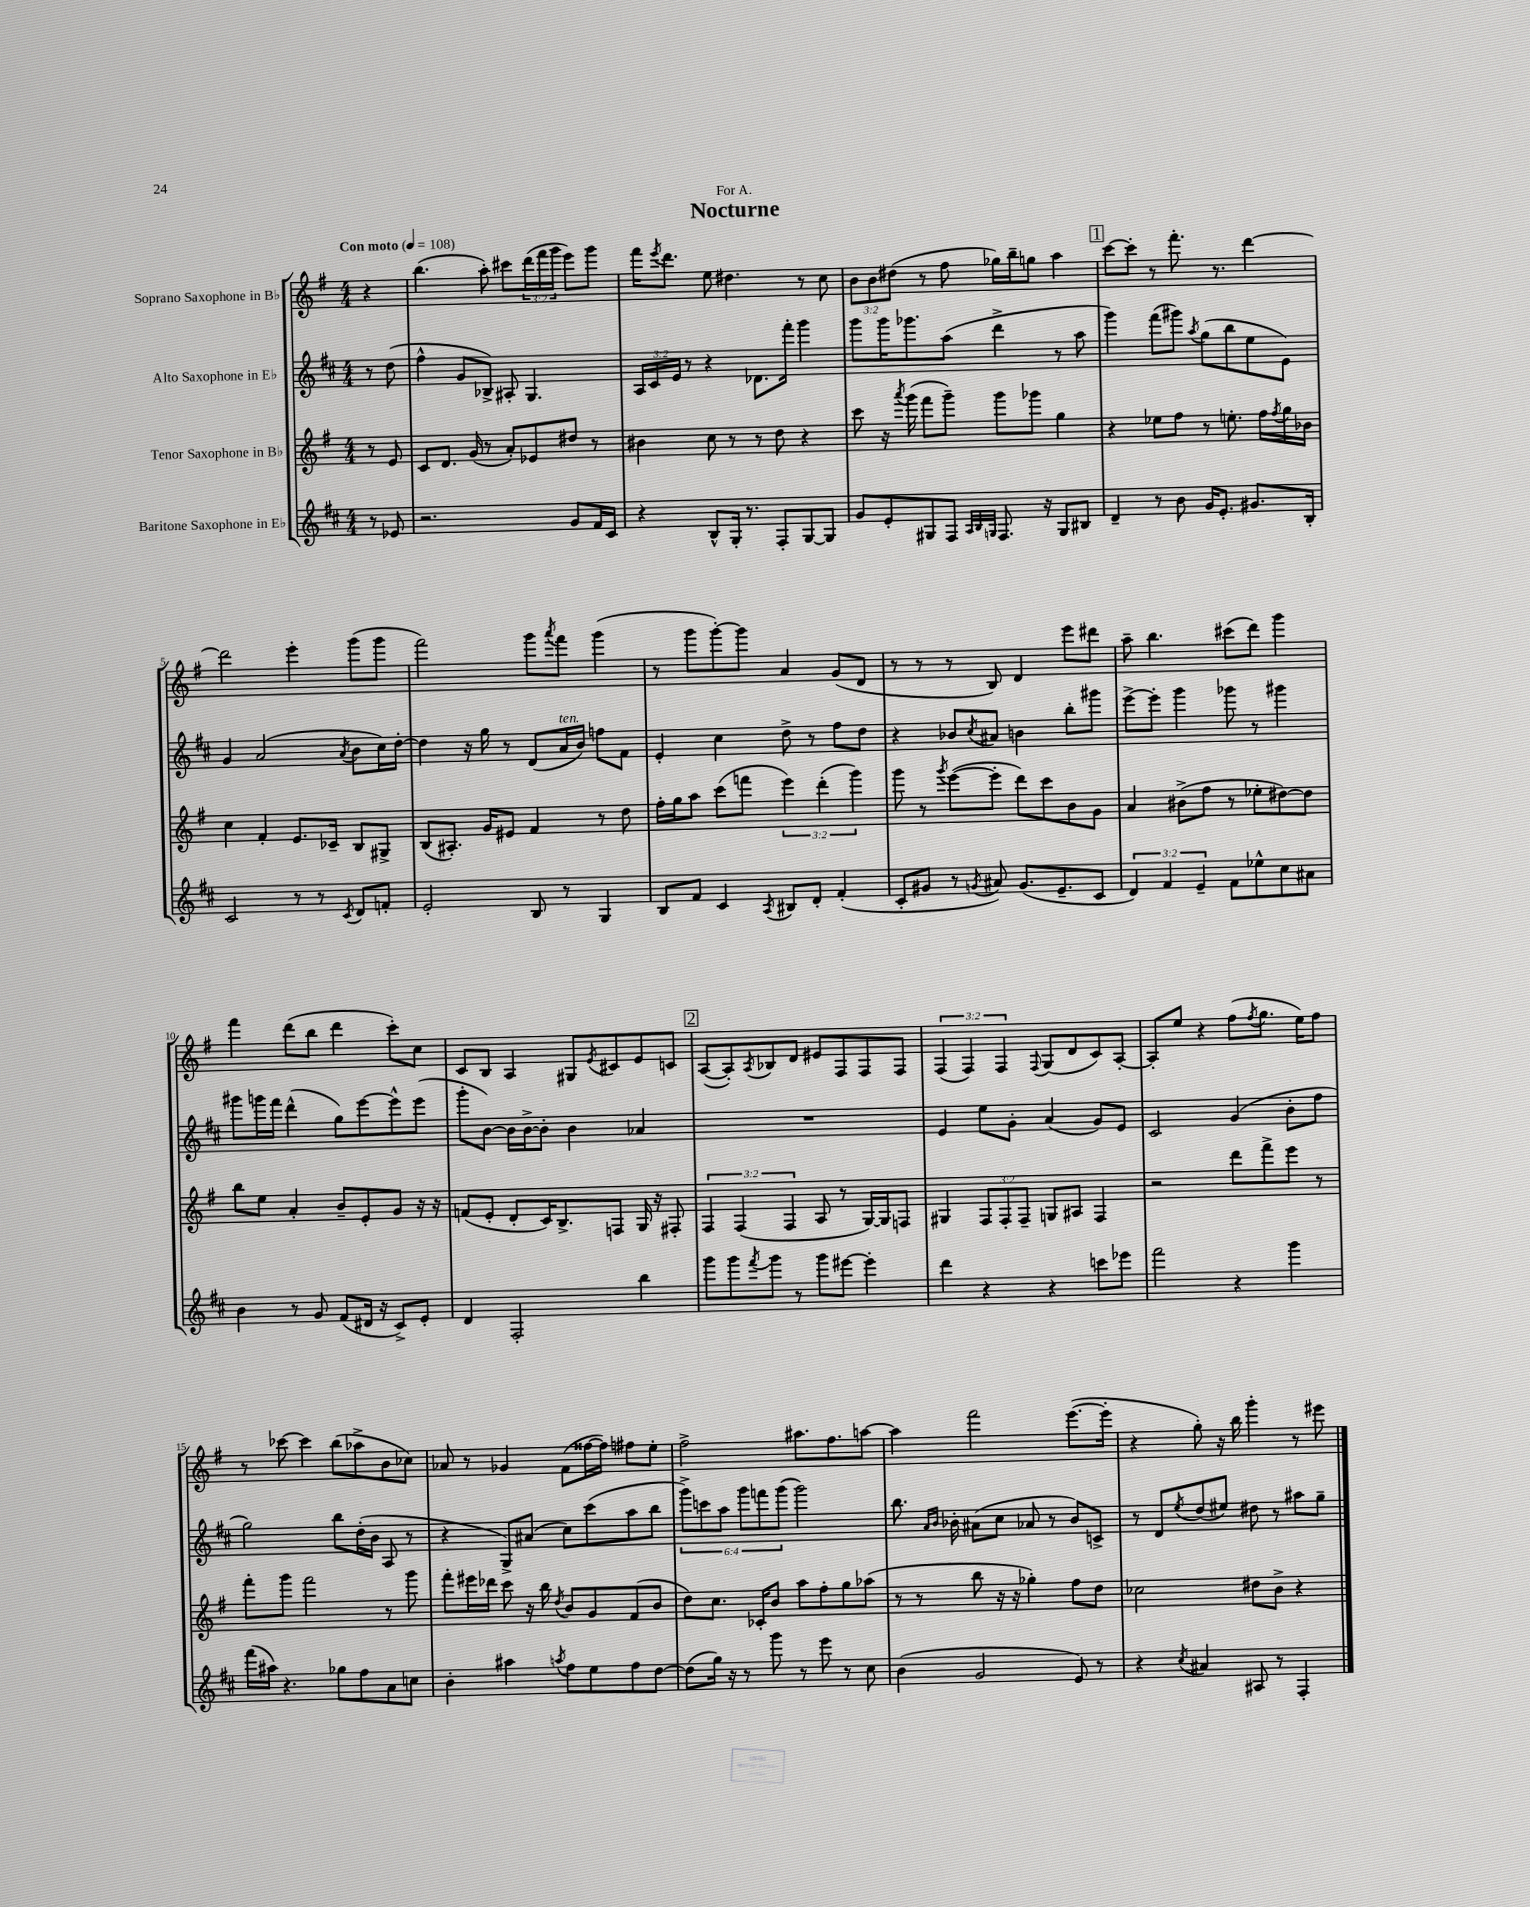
\header { title = "Nocturne" dedication = "For A." }
<<
\new StaffGroup <<
\new Staff = "s0" \with { instrumentName = "Soprano Saxophone in Bb" } {
    \clef treble \key g \major \numericTimeSignature \time 4/4 \override Staff.TupletNumber.text = #tuplet-number::calc-fraction-text \partial 4 \tempo "Con moto" 4 = 108
    r4 |
    b''4.( a''8-.) cis'''8 \tuplet 3/2 { d'''16( fis'''16 g'''16 } e'''8) g'''8 |
    fis'''16 \acciaccatura { e'''8 } d'''8. e''8 dis''4. r8 c''8 |
    \tuplet 3/2 { b'8 b'8 dis''8( } r8 fis''8 ges''16) b''16-- g''8 a''4 |
    \mark \markup { \box "1" } c'''8~ c'''8-. r8 fis'''8.-. r8. d'''4~ |
    d'''2 e'''4-. g'''8( g'''8 |
    fis'''2) g'''8 \acciaccatura { a'''8 } fis'''8 g'''4( |
    r8 g'''8 g'''8~-.) g'''8 a'4 g'8( d'8 |
    r8 r8 r8 b8) d'4 e'''8 dis'''8 |
    a''8-- b''4. cis'''8( d'''8) g'''4 |
    fis'''4 d'''8( b''8 d'''4 c'''8-.) c''8 |
    c'8 b8 a4 gis8 \acciaccatura { e'8 } cis'8 e'8 c'8 |
    \mark \markup { \box "2" } a8~( a8-.) \acciaccatura { a8 } bes8 d'8 eis'8 fis8 fis8 fis8 |
    \tuplet 3/2 { fis4( fis4) fis4 } \appoggiatura { fis8 } g8( d'8 c'8) a8~-. |
    a8-. e''8 r4 fis''8( \acciaccatura { fis''8 } g''8. e''16) fis''8 |
    r8 ces'''8~ ces'''4 b''8( aes''8-> b'8 ces''8) |
    aes'8 r8 ges'4 fis'8( fisis''16~ fisis''16) fis''8 e''8-. |
    fis''2-> ais''8. fis''8. a''8~ |
    a''4 fis'''2 e'''8.~( e'''16-. |
    r4 g''8-.) r16 b''16 g'''4-. r8 eis'''8 \bar "|." |
}
\new Staff = "s1" \with { instrumentName = "Alto Saxophone in Eb" } {
    \clef treble \key d \major \numericTimeSignature \time 4/4 \override Staff.TupletNumber.text = #tuplet-number::calc-fraction-text \partial 4
    r8 d''8( |
    fis''4-^ g'8 bes8->) ais8-. g4. |
    \tuplet 3/2 { a16 cis'16 e'16 } r8 r4 des'8. fis'''16-. g'''4 |
    g'''8 g'''16 ges'''8. a''8( d'''4-> r8 a''8 |
    \mark \markup { \box "1" } g'''4) fis'''8( gis'''8) \acciaccatura { a''8 } g''8( b''8 e''8 e'8) |
    g'4 a'2( \acciaccatura { a'8 } b'8 cis''16) d''16~-. |
    d''4 r16 g''16 r8 d'8( a'16^\markup { \italic "ten." } b'16) f''8 fis'8 |
    e'4-. cis''4 d''8-> r8 fis''8 d''8 |
    r4 bes'8 \acciaccatura { cis''8 } ais'8 b'4 b''8-. gis'''8 |
    e'''8~-> e'''8-. g'''4 ges'''8 r8 gis'''4 |
    gis'''8 g'''16 fis'''16 d'''4-^( g''8) e'''8~ e'''8-^ e'''8( |
    g'''8-. b'8~) b'16 b'16~-> b'8-. b'4 aes'4 |
    \mark \markup { \box "2" } R1 |
    e'4 e''8 g'8-. a'4( g'8) e'8 |
    cis'2 g'4( b'8-. fis''8 |
    g''2) b''8 d''16-.( b'16 a8 r8 |
    r4 g8->) ais'8( cis''8) cis'''8( a''8 b''8 |
    \tuplet 6/4 { g'''8->) c'''8 a''8 g'''8 f'''8 g'''8( } g'''2) |
    b''8. \grace { a'16 b'16 } bes'16-. ais'8( cis''8 aes'8 r8 bes'8) c'8-> |
    r8 d'8 \acciaccatura { e''8 } d''8( eis''8) dis''8 r8 ais''8 g''8-- \bar "|." |
}
\new Staff = "s2" \with { instrumentName = "Tenor Saxophone in Bb" } {
    \clef treble \key g \major \numericTimeSignature \time 4/4 \override Staff.TupletNumber.text = #tuplet-number::calc-fraction-text \partial 4
    r8 e'8 |
    c'8 d'8. g'16( r8 a'8-.) ees'8 dis''8 r8 |
    bis'4 c''8 r8 r8 d''8 r4 |
    c'''8 r16 \acciaccatura { a'''8 } g'''16( fis'''8 g'''8--) g'''8 ges'''8 g''4 |
    \mark \markup { \box "1" } r4 ees''8 fis''8 r8 e''8.-. fis''16 \acciaccatura { fis''8 } g''16 bes'16 |
    c''4 fis'4-. e'8. ces'16-- b8 gis8-> |
    b8( ais8.-.) g'16 eis'8 fis'4 r8 d''8 |
    fis''16-. g''16 a''8 c'''8( f'''8 \tuplet 3/2 { e'''4) d'''4-.( g'''4) } |
    g'''8 r8 \acciaccatura { g'''8 } e'''8~( e'''8-. d'''8) c'''8 b'8 g'8 |
    a'4 bis'8->( fis''8 r8 ees''8-. dis''8~) dis''8 |
    b''8 e''8 a'4-. b'8-- e'8-. g'8 r16 r16 |
    f'8( e'8-. d'8-. c'16) b8.-> f8 g16 r16 fis8-. |
    \mark \markup { \box "2" } \tuplet 3/2 { fis4 fis4( fis4 } a8 r8 g16~) g16 f8 |
    gis4 \tuplet 3/2 { fis8 fis8-. fis8-- } g8 ais8 fis4 |
    r2 d'''8 fis'''8-> e'''8 r8 |
    fis'''8-. g'''8 fis'''2 r8 g'''8 |
    fis'''8-. eis'''16 des'''16 c'''8 r16 b''16 \acciaccatura { d''8 } b'8 g'8 fis'8( b'8 |
    d''8) c''8. ces'16-. b'8 a''8 fis''8-. g''8 aes''8( |
    r8 r8 b''8 r16 r16 ges''4-.) fis''8 d''8 |
    ces''2 dis''8 b'8-> r4 \bar "|." |
}
\new Staff = "s3" \with { instrumentName = "Baritone Saxophone in Eb" } {
    \clef treble \key d \major \numericTimeSignature \time 4/4 \override Staff.TupletNumber.text = #tuplet-number::calc-fraction-text \partial 4
    r8 ees'8 |
    r2. g'8 fis'16 cis'16 |
    r4 b8-^ g16-. r8. fis8-. g8~ g8 |
    g'8 e'8-. gis8 fis8 \grace { a32 b32 g32 } fis8. r16 g8 bis8 |
    \mark \markup { \box "1" } d'4-- r8 b'8 g'16 e'8.-. gis'8. b16-. |
    cis'2 r8 r8 \acciaccatura { cis'8 } d'8 f'8-. |
    e'2-. b8 r8 g4 |
    b8 fis'8 cis'4 \acciaccatura { a8 } bis8 d'8-. fis'4-.( |
    cis'8-. gis'8 r8 \acciaccatura { g'8 } ais'8) g'8.( e'8.-- cis'8 |
    \tuplet 3/2 { d'4) fis'4 e'4-- } fis'8 ees''8-^ cis''8 ais'8 |
    b'4 r8 g'8 fis'8( dis'16 r16 cis'8->) e'8-. |
    d'4 fis2-. b''4 |
    \mark \markup { \box "2" } g'''8 g'''8 \acciaccatura { fis'''8 } g'''8 r8 g'''8 eis'''8~ eis'''4-. |
    d'''4 r4 r4 c'''8 ees'''8 |
    fis'''2 r4 g'''4 |
    fis'''16( ais''16) r4. ges''8 fis''8 a'8 c''8 |
    b'4-. ais''4 \acciaccatura { a''8 } fis''8 e''8 fis''8 d''8~ |
    d''8( g''16) r16 r8 g'''8 r8 e'''8 r8 cis''8 |
    b'4( g'2 e'8) r8 |
    r4 \acciaccatura { cis''8 } ais'4 ais8 r8 fis4-. \bar "|." |
}
>>
>>
